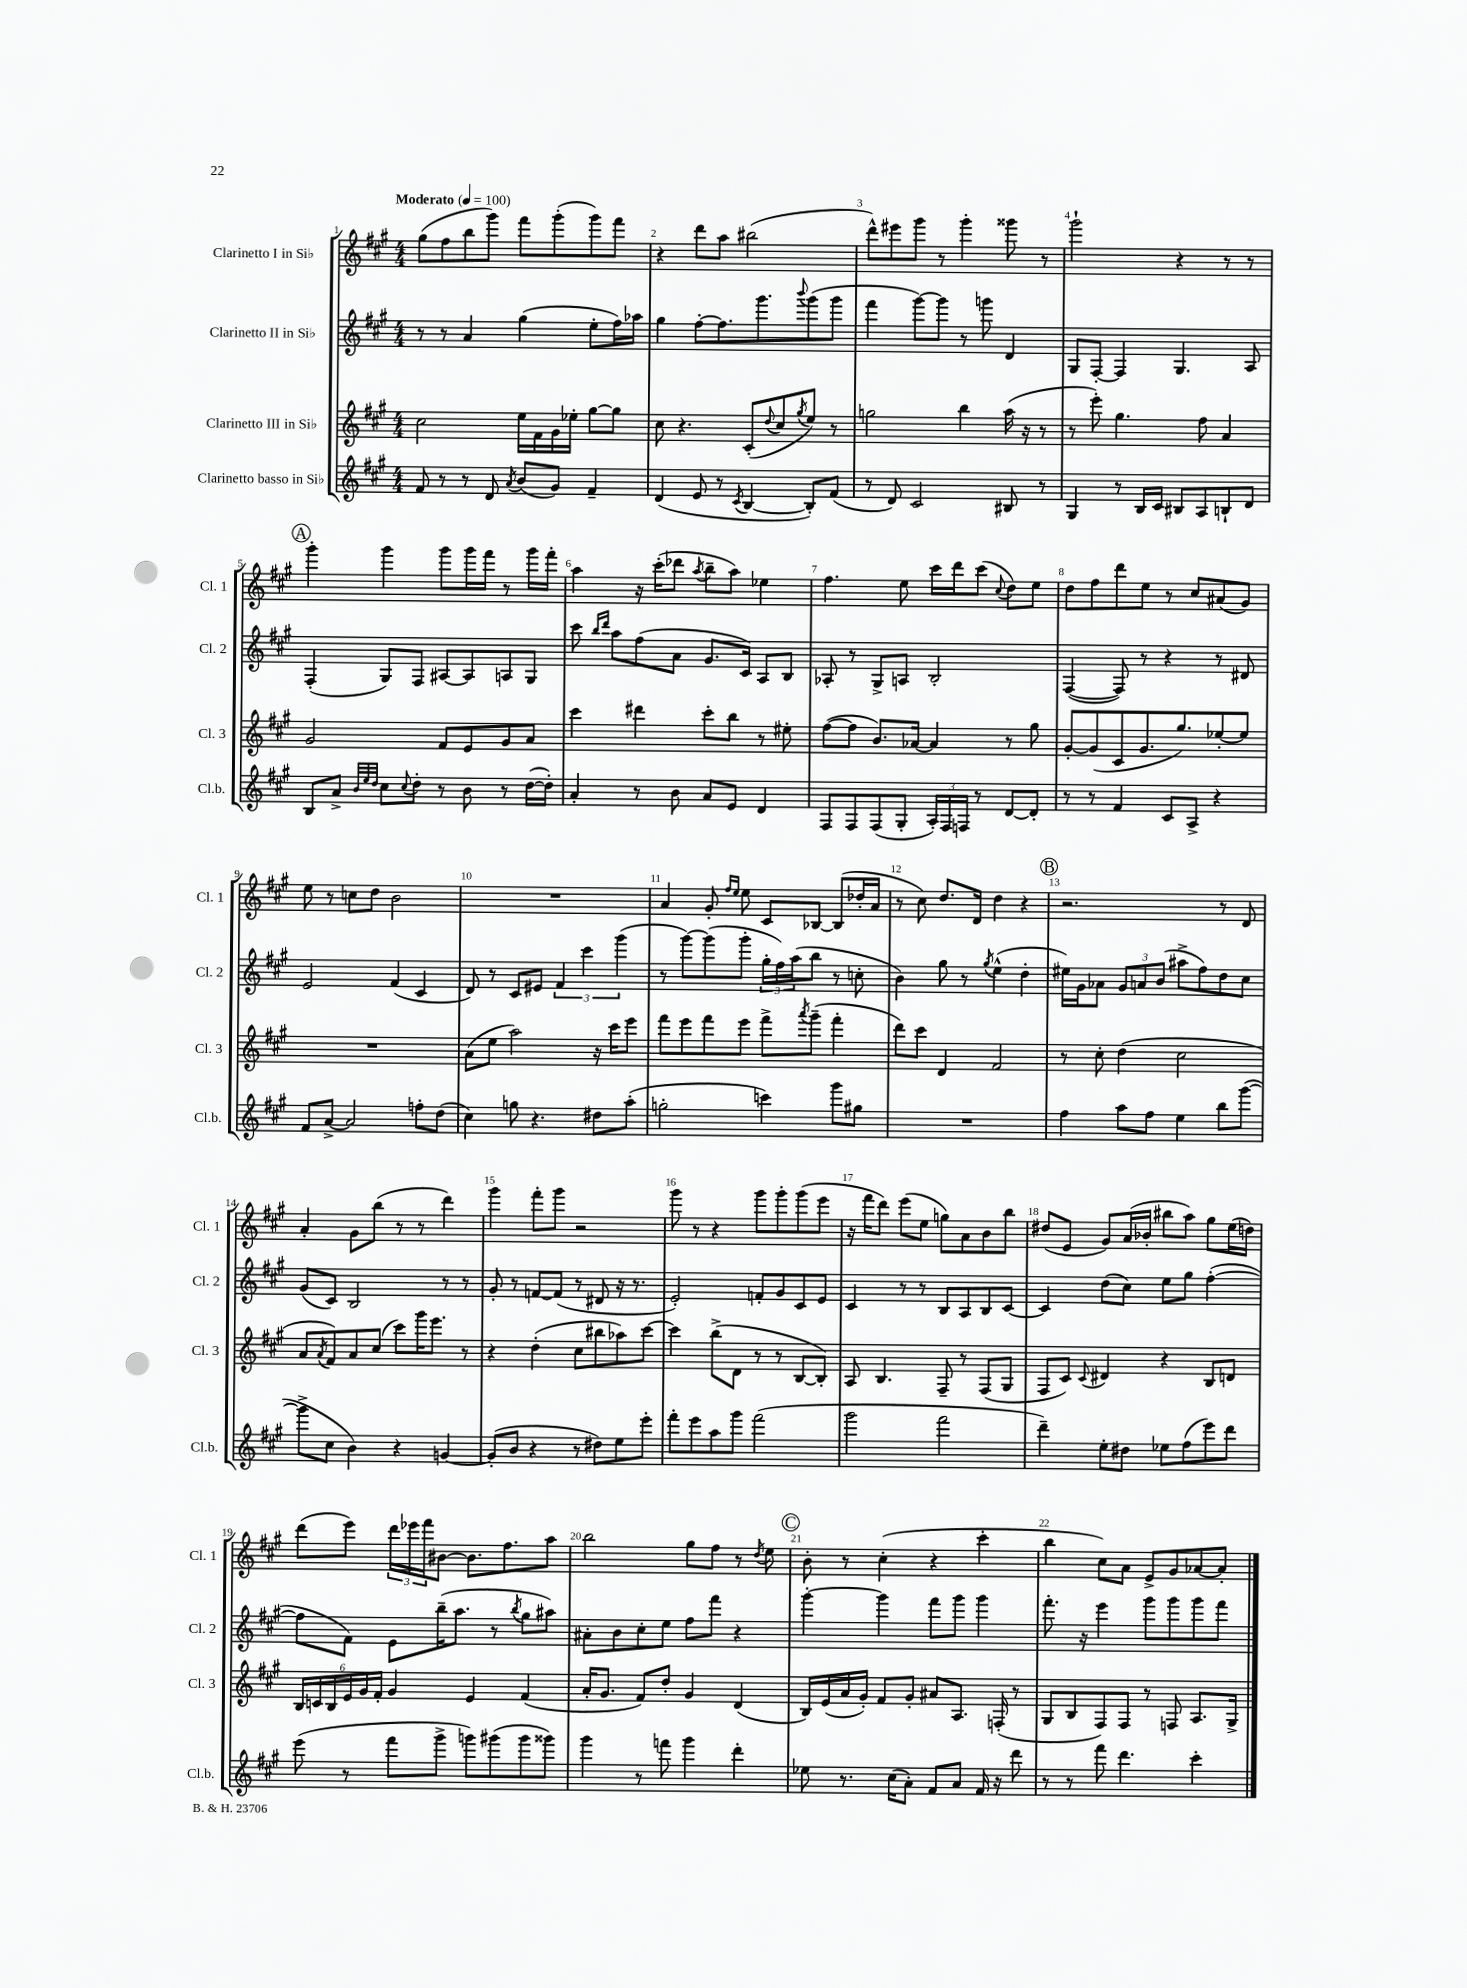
<<
\new StaffGroup <<
\new Staff = "s0" \with { instrumentName = "Clarinetto I in Sib" shortInstrumentName = "Cl. 1" } {
    \clef treble \key a \major \numericTimeSignature \time 4/4 \tempo "Moderato" 4 = 100
    gis''8( fis''8 b''8 gis'''8) fis'''8 gis'''8-.( gis'''8) fis'''8 |
    r4 d'''8 a''8 bis''2( |
    d'''8-^) eis'''8 gis'''8 r8 gis'''4-. gisis'''8 r8 |
    gis'''2-! r4 r8 r8 |
    \mark \markup { \circle "A" } gis'''4-. gis'''4 gis'''8 gis'''16 fis'''16 r8 gis'''16 fis'''16-. |
    a''4 r16 cis'''16-.( des'''8 \acciaccatura { a''8 } b''8-- a''8) ees''4 |
    fis''4. e''8 cis'''16 d'''16 cis'''8( \appoggiatura { cis''8 } d''8) e''8 |
    d''8 fis''8 d'''8 e''8 r8 cis''8 ais'8( gis'8) |
    e''8 r8 c''8 d''8 b'2 |
    R1 |
    a'4 gis'8-. \grace { fis''16 e''16 } e''8 cis'8 bes8~ bes8( des''16-. a'16 |
    r8 cis''8) d''8. d'16 d''4 r4 |
    \mark \markup { \circle "B" } r2. r8 d'8 |
    a'4-. gis'8 b''8( r8 r8 d'''4) |
    gis'''4 fis'''8-. gis'''8 r2 |
    gis'''8 r8 r4 gis'''8 gis'''8-. gis'''8( e'''8 |
    r16 fis'''16 d'''8) e'''8( e''8 g''8) a'8 b'8 b''8 |
    dis''8( e'8 gis'8) a'16( bes'16-. bis''8 a''8) gis''8 e''16( d''16) |
    d'''8( e'''8) \tuplet 3/2 { d'''16 ees'''16 fis'''16 } bis'8~ bis'8. fis''8. a''8 |
    b''2 gis''8 fis''8 r8 \acciaccatura { d''8 } e''8 |
    \mark \markup { \circle "C" } b'8-. r8 cis''4-.( r4 cis'''4-. |
    b''4 cis''8) a'8 e'8-> gis'8 aes'8~ aes'8-. \bar "|." |
}
\new Staff = "s1" \with { instrumentName = "Clarinetto II in Sib" shortInstrumentName = "Cl. 2" } {
    \clef treble \key a \major \numericTimeSignature \time 4/4
    r8 r8 a'4 gis''4( e''8-. fis''16) aes''16 |
    gis''4 fis''8~-. fis''8. gis'''8. \appoggiatura { b'''8 } gis'''8( gis'''8 |
    fis'''4 gis'''8~) gis'''8 r8 g'''8 d'4 |
    gis8 fis8~-. fis4 gis4. a8 |
    \mark \markup { \circle "A" } fis4-.( gis8) fis8 ais8~ ais8 a8 gis8 |
    cis'''8 \grace { b''16 d'''16 } a''8 fis''8( a'8 gis'8. cis'16) a8 b8 |
    aes8-. r8 gis8-> a8 b2-. |
    fis4~( fis8) r8 r4 r8 dis'8 |
    e'2 fis'4( cis'4 |
    d'8) r8 cis'8 eis'8 \tuplet 3/2 { fis'4 cis'''4 gis'''4( } |
    r8 gis'''8~) gis'''8( gis'''8-. \tuplet 3/2 { gis''16-. fis''16) a''16( } b''8 r8 c''8-. |
    b'4) gis''8 r8 \acciaccatura { gis''8 } e''4-^( d''4-. |
    \mark \markup { \circle "B" } eis''16) gis'16 aes'8 \tuplet 3/2 { gis'8 a'8 b'8( } ais''8-> fis''8) d''8 cis''8 |
    gis'8( cis'8) b2 r8 r8 |
    gis'8-. r8 f'8~ f'8( r8 dis'8 r16 r8. |
    e'2-.) f'8-. gis'8 cis'8 e'8 |
    cis'4 r8 r8 b8 a8 b8 cis'8~ |
    cis'4 d''8( cis''8) e''8 gis''8 fis''4~-.( |
    fis''8 fis'8) e'8 b''16--( a''8. r8 \acciaccatura { b''8 } gis''8 ais''8) |
    ais'8-. b'8 cis''8-. e''8 fis''8 fis'''8 r4 |
    \mark \markup { \circle "C" } gis'''4~-. gis'''4 fis'''8 gis'''8 gis'''4 |
    fis'''8.-. r16 e'''4 gis'''8 gis'''8 gis'''8 fis'''8 \bar "|." |
}
\new Staff = "s2" \with { instrumentName = "Clarinetto III in Sib" shortInstrumentName = "Cl. 3" } {
    \clef treble \key a \major \numericTimeSignature \time 4/4
    cis''2 e''16 fis'16 gis'16 ees''16-. gis''8~ gis''8 |
    cis''8 r4. cis'8-.( \appoggiatura { d''8 } cis''8 \acciaccatura { gis''8 } e''8) r8 |
    g''2 b''4 a''16( r16 r8 |
    r8 e'''8-.) gis''4. fis''8 a'4 |
    \mark \markup { \circle "A" } gis'2 fis'8 e'8 gis'8 a'8 |
    cis'''4 dis'''4 cis'''8-. b''8 r8 eis''8-. |
    fis''8~( fis''8 b'8.) aes'16~ aes'4 r8 gis''8 |
    gis'8~-. gis'8( cis'8 gis'8. gis''8.) ees''8~-. ees''8 |
    R1 |
    a'8( e''8 a''2) r16 cis'''16 e'''8 |
    fis'''8 e'''8 fis'''8 e'''8 fis'''8-> \acciaccatura { a'''8 } gis'''8--( fis'''4-. |
    d'''8) cis'''8 d'4 fis'2 |
    \mark \markup { \circle "B" } r8 cis''8-. d''4( cis''2 |
    a'8 \acciaccatura { a'8 } fis'8) a'8 cis''8( cis'''8) gis'''16 e'''8. r8 |
    r4 d''4-.( cis''8 bis''8 aes''8) cis'''8~ |
    cis'''4 b''8->( d'8 r8 r8 b8~ b8-.) |
    a8 b4. fis8-- r8 fis8( gis8 |
    fis8 cis'8) \appoggiatura { cis'8 } dis'4 r4 b8 d'8 |
    \tuplet 6/4 { b16 c'16 b16 e'16 gis'16 fis'16-. } gis'4 e'4 fis'4( |
    a'16-. gis'8. fis'8) d''8-. gis'4 d'4( |
    \mark \markup { \circle "C" } b16) e'16( a'16 gis'16-.) fis'8 gis'8-. ais'8 a8. f16-.( r8 |
    gis8 b8 fis8) fis8 r8 f8 a8. gis16-> \bar "|." |
}
\new Staff = "s3" \with { instrumentName = "Clarinetto basso in Sib" shortInstrumentName = "Cl.b." } {
    \clef treble \key a \major \numericTimeSignature \time 4/4
    fis'8 r8 r8 d'8 \acciaccatura { a'8 } b'8( gis'8) fis'4-- |
    d'4( e'8 r8 \acciaccatura { cis'8 } b4~ b8-.) fis'8( |
    r8 d'8) cis'2 bis8 r8 |
    gis4 r8 b16 cis'16 bis8 a8 b8-! d'8 |
    \mark \markup { \circle "A" } b8 a'8-> \grace { b'32 e''32 d''32 } cis''8 \appoggiatura { cis''8 } d''8-. r8 b'8 r8 d''16~( d''16-.) |
    a'4-. r8 b'8 a'8 e'8 d'4 |
    fis8 fis8 fis8( gis8-. \tuplet 3/2 { a16-.) fis16 f16 } r8 d'8~ d'8-. |
    r8 r8 fis'4 cis'8 a8-> r4 |
    fis'8 a'8~-> a'2 f''8-. d''8( |
    cis''4) g''8 r4. dis''8 a''8-.( |
    g''2-. c'''4) gis'''8 gis''8 |
    R1 |
    \mark \markup { \circle "B" } fis''4 a''8 fis''8 e''4 b''8 gis'''8~( |
    gis'''8-> cis''8 b'4) r4 g'4~ |
    g'8-.( b'8 r4 r8 dis''8) e''8 e'''8-. |
    fis'''8-. e'''8 a''8 gis'''8 fis'''2( |
    gis'''2 fis'''2 |
    d'''4--) e''8-. dis''8 ees''8 fis''8( e'''8) d'''8 |
    e'''8( r8 fis'''8 gis'''8-> g'''8) gis'''8( gis'''8 gisis'''8) |
    gis'''4 r8 f'''8 gis'''4 d'''4-. |
    \mark \markup { \circle "C" } ees''8 r8. cis''16( a'8-.) fis'8 a'8 fis'16 r16 d'''8 |
    r8 r8 fis'''8 d'''4. cis'''4-. \bar "|." |
}
>>
>>
\layout { \context { \Score \override BarNumber.break-visibility = ##(#f #t #t) barNumberVisibility = #all-bar-numbers-visible } }
